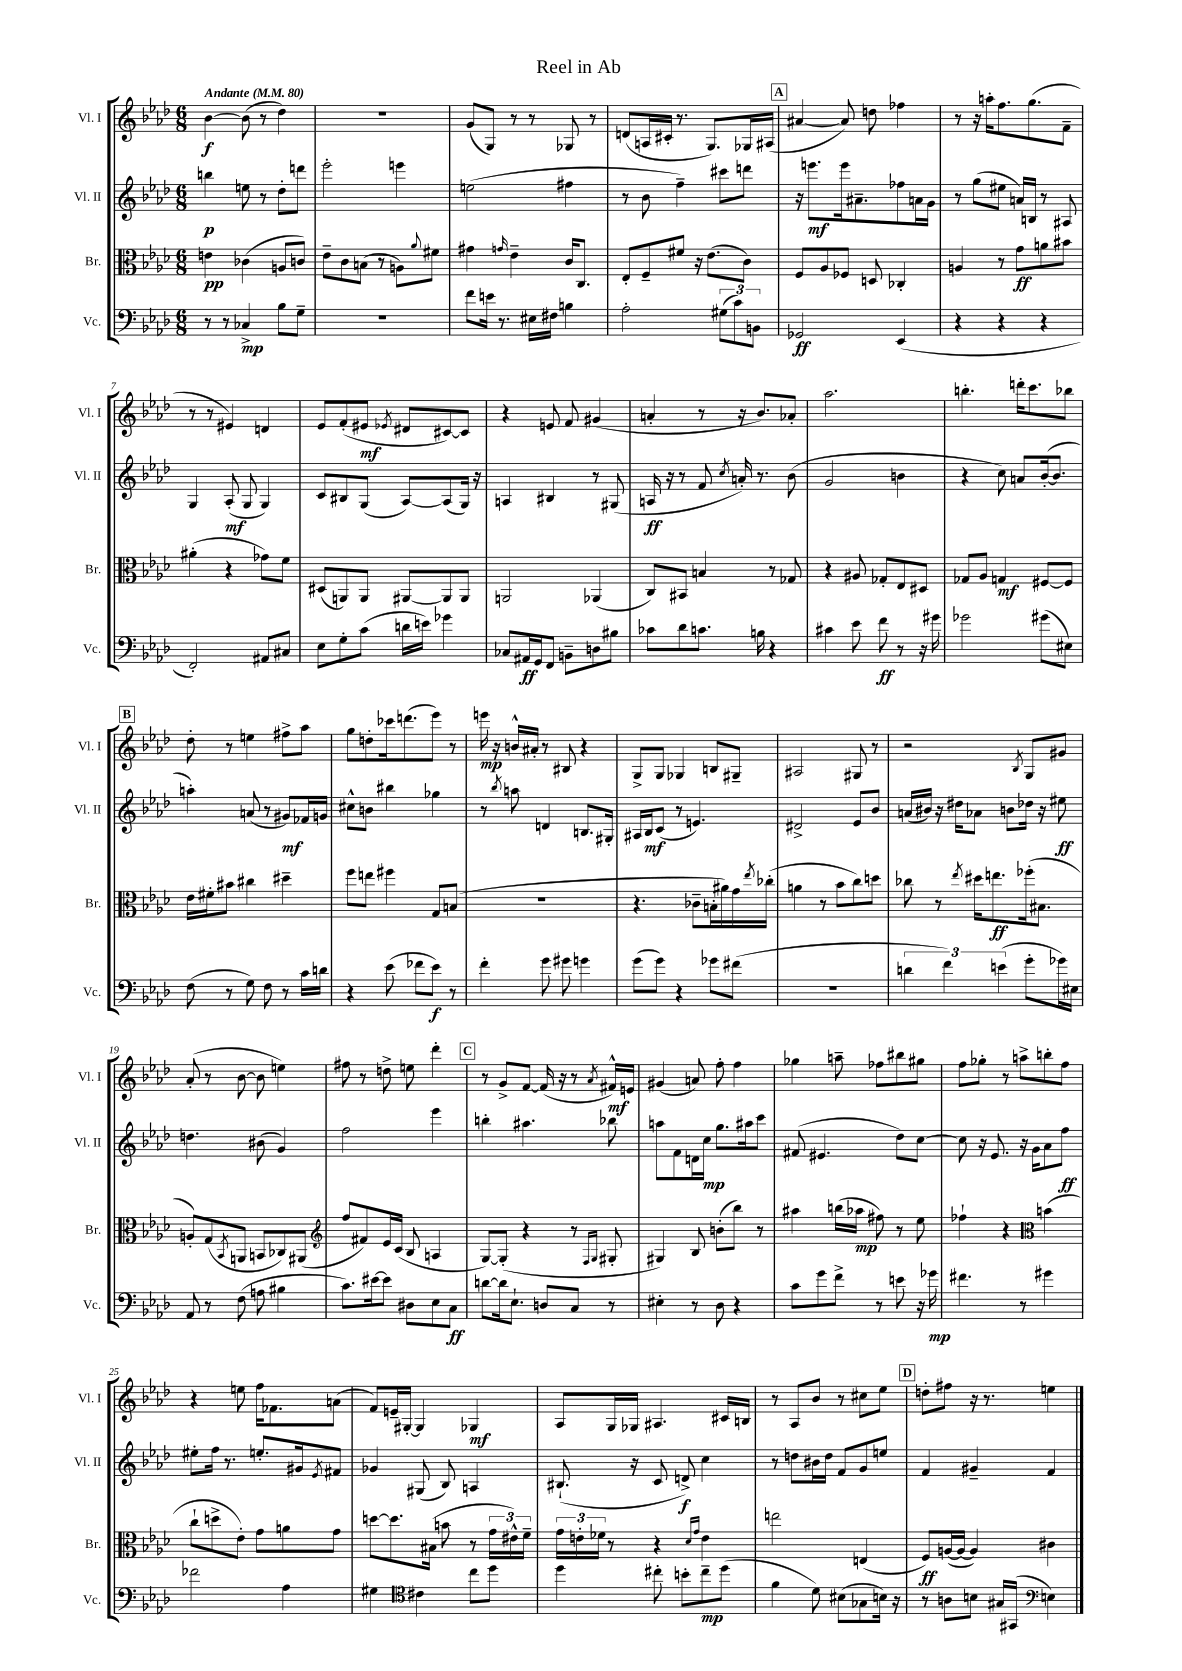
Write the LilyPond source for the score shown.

\header { title = "Reel in Ab" }
<<
\new StaffGroup <<
\new Staff = "s0" \with { instrumentName = "Vl. I" shortInstrumentName = "Vl. I" } {
    \clef treble \key aes \major \numericTimeSignature \time 6/8 \tempo "Andante" 4 = 80
    bes'4~\f bes'8( r8 des''4) |
    R2. |
    g'8( g8) r8 r8 ges8 r8 |
    d'8( a16 cis'16-. r8. g8.) ges16 ais16( |
    \mark \markup { \box "A" } ais'4~ ais'8) d''8 fes''4 |
    r8 r16 a''16-. f''8. g''8.( f'8-- |
    r8 r8 eis'4) d'4 |
    ees'8 f'8-.( eis'8\mf \acciaccatura { ees'8 } dis'8 cis'8~) cis'8 |
    r4 e'8 f'8 gis'4( |
    a'4-. r8 r16 bes'8.) aes'8-. |
    aes''2. |
    b''4.-. d'''16-. c'''8. bes''8 |
    \mark \markup { \box "B" } des''8-. r8 e''4 fis''8-> aes''8 |
    g''8 d''8-. ces'''16 d'''8.( ees'''8) r8 |
    e'''16\mp r16 b'16-^ ais'16-. r8 bis8 r4 |
    g8-> g8 ges4 b8 gis8-- |
    ais2 gis8 r8 |
    r2 \acciaccatura { bes8 } g8 gis'8 |
    aes'8-.( r8 bes'8~ bes'8 e''4) |
    fis''8 r8 d''8-> e''8 des'''4-. |
    \mark \markup { \box "C" } r8 g'8-> f'8~ f'16( r16 r8 \acciaccatura { aes'8 } fis'16-^\mf) e'16 |
    gis'4( a'8) f''8-. f''4 |
    ges''4 a''8-- fes''8 bis''8 gis''8 |
    f''8 ges''8-. r8 a''8-> b''8-. f''8 |
    r4 e''8 f''16 fes'8. a'8( |
    f'8) e'16-- gis16~-. gis4 ges4\mf |
    aes8 g16 ges16 ais4. cis'16 b16 |
    r8 aes8 bes'8 r8 cis''8 ees''8 |
    \mark \markup { \box "D" } d''8-. fis''8 r16 r8. e''4 \bar "|." |
}
\new Staff = "s1" \with { instrumentName = "Vl. II" shortInstrumentName = "Vl. II" } {
    \clef treble \key aes \major \numericTimeSignature \time 6/8
    b''4\p e''8 r8 des''8-. d'''8 |
    ees'''2-. e'''4 |
    e''2( fis''4 |
    r8 bes'8 f''4--) cis'''8 d'''8 |
    \mark \markup { \box "A" } r16 e'''8.\mf e'''16 ais'8.-- fes''8 a'16 g'16 |
    r8 g''8( eis''8 a'16) b16 r8 ais8 |
    g4 aes8-.\mf( g8 g4) |
    c'8 bis8 g8( aes8~) aes8( g16) r16 |
    a4 bis4 r8 gis8( |
    a16\ff r16 r8 f'8 \acciaccatura { c''8 } a'16-.) r8. bes'8( |
    g'2 b'4 |
    r4 c''8) a'8 bes'16~-.( bes'8. |
    \mark \markup { \box "B" } a''4-.) a'8( r8 gis'8\mf) fes'16 g'16 |
    cis''8-^ b'8 bis''4 ges''4 |
    r8 \acciaccatura { bes''8 } a''8 d'4 b8. gis16-. |
    ais16 bes16\mf c'8( r8 e'4.) |
    dis'2-> ees'8 bes'8 |
    a'16( bis'16) r16 dis''16 aes'8 b'8 des''16 r16 eis''8\ff |
    d''4. bis'8( g'4) |
    f''2 ees'''4 |
    \mark \markup { \box "C" } b''4-. ais''4. bes''8 |
    a''8 f'8 d'16 c''16\mp g''8. ais''16 c'''8 |
    fis'8( eis'4. des''8) c''8~ |
    c''8 r16 ees'8. r16 g'16 aes'8 f''8\ff |
    eis''8-. f''16 r8. e''8.-. gis'16 \acciaccatura { ees'8 } fis'8 |
    ges'4 gis8( bes8) a4 |
    bis8.-!( r16 c'8 d'8->\f) c''4 |
    r8 d''8 bis'16 d''16 f'8 g'8 e''8 |
    \mark \markup { \box "D" } f'4 gis'4-- f'4 \bar "|." |
}
\new Staff = "s2" \with { instrumentName = "Br." shortInstrumentName = "Br." } {
    \clef alto \key aes \major \numericTimeSignature \time 6/8
    e'4\pp ces'4( a8 c'8) |
    ees'8-- c'8 b8( r8 a8) \appoggiatura { aes'8 } fis'8 |
    gis'4 \grace { g'16 } ees'4-- c'16 c8. |
    ees8-. f8-- fis'8 r16 ees'8.( c'8) |
    \mark \markup { \box "A" } f8 aes8 fes8 d8 ces4-. |
    a4 r8 g'8\ff a'8 bis'8 |
    ais'4-.( r4 ges'8) f'8 |
    dis8( a,8) a,8 ais,8~ ais,8 ais,8 |
    a,2 aes,4( |
    c8) bis,8 b4 r8 ges8 |
    r4 ais8 ges8-. ees8 dis8 |
    ges8 aes8 g4\mf fis8~ fis8 |
    \mark \markup { \box "B" } ees'16 fis'16-. bis'8 cis''4 dis''4-- |
    f''8 e''8 fis''4 g8 b8( |
    R2. |
    r4. ces'8-- b16-. ais'16) g'16 \acciaccatura { ees''8 } ces''16-.( |
    a'4 r8 bes'8 c''8) d''8 |
    ces''8 r8 \acciaccatura { ees''8 } dis''16 e''8.\ff fes''16-.( bis8. |
    a8-.) g8( \acciaccatura { bes,8 } a,8 b,8 ces8) ais,8( |
    \clef treble f''8 fis'8) ees'16 c'16( bes8 a4 |
    \mark \markup { \box "C" } g8~) g8-.( r4 r8 \grace { f16 g16 } gis8-. |
    gis4) bes8 b'8-.( bes''8) r8 |
    ais''4 b''16( aes''16\mp fis''8) r8 ees''8 |
    fes''4-! r4 \clef alto b'4( |
    c''8-! d''8-> ees'8-.) g'8 a'8 g'8 |
    d''8~ d''8. bis16( b'8 r8 \tuplet 3/2 { g'16 eis'16-^) f'16-- } |
    \tuplet 3/2 { g'16 e'16-. fes'16 } r8 r4 \grace { des'16 g'16 } e'4 |
    e''2 e4( |
    \mark \markup { \box "D" } f8\ff) a16~( a16~ a4) cis'4 \bar "|." |
}
\new Staff = "s3" \with { instrumentName = "Vc." shortInstrumentName = "Vc." } {
    \clef bass \key aes \major \numericTimeSignature \time 6/8
    r8 r8 ces4->\mp bes8 g8-- |
    R2. |
    f'8 e'16 r8. eis16 fis16 b4 |
    aes2-. \tuplet 3/2 { gis8( c'8) b,8 } |
    \mark \markup { \box "A" } ges,2\ff ees,4( |
    r4 r4 r4 |
    f,2-.) ais,8 cis8 |
    ees8 g8-. c'8( d'16 e'16) ges'4 |
    ces8 ais,16\ff g,16 f,8 b,8-- d8 bis8 |
    ces'8 des'8 c'8. b16 r4 |
    cis'4 ees'8 f'8\ff r8 r16 gis'16 |
    ges'2 gis'8( eis8) |
    \mark \markup { \box "B" } f8( r8 g8) f8 r8 c'16 d'16 |
    r4 ees'8( fes'8 ees'8\f) r8 |
    f'4-. g'8 gis'8 g'4 |
    g'8( g'8) r4 ges'8 fis'8( |
    R2. |
    \tuplet 3/2 { d'4 f'4) e'4( } g'8-. ges'16) eis16 |
    aes,8 r8 f8( a8 bis4 |
    c'8.) eis'16~ eis'8 dis8 ees8 c8\ff |
    \mark \markup { \box "C" } d'8~ d'16 ees8.-! d8 c8 r8 |
    eis4-. r8 des8 r4 |
    c'8 g'8 f'8-> r8 e'8 r16 ges'16\mp |
    fis'4. r8 gis'4 |
    fes'2 aes4 |
    gis4 \clef tenor cis'4 c''8 des''8 |
    des''4 cis''8-. b'8-. cis''8--\mp des''8( |
    f'4 des'8) bis8( ges8 b16) r16 |
    \mark \markup { \box "D" } r8 a8 b8 gis16 gis,16( \clef bass e4) \bar "|." |
}
>>
>>
